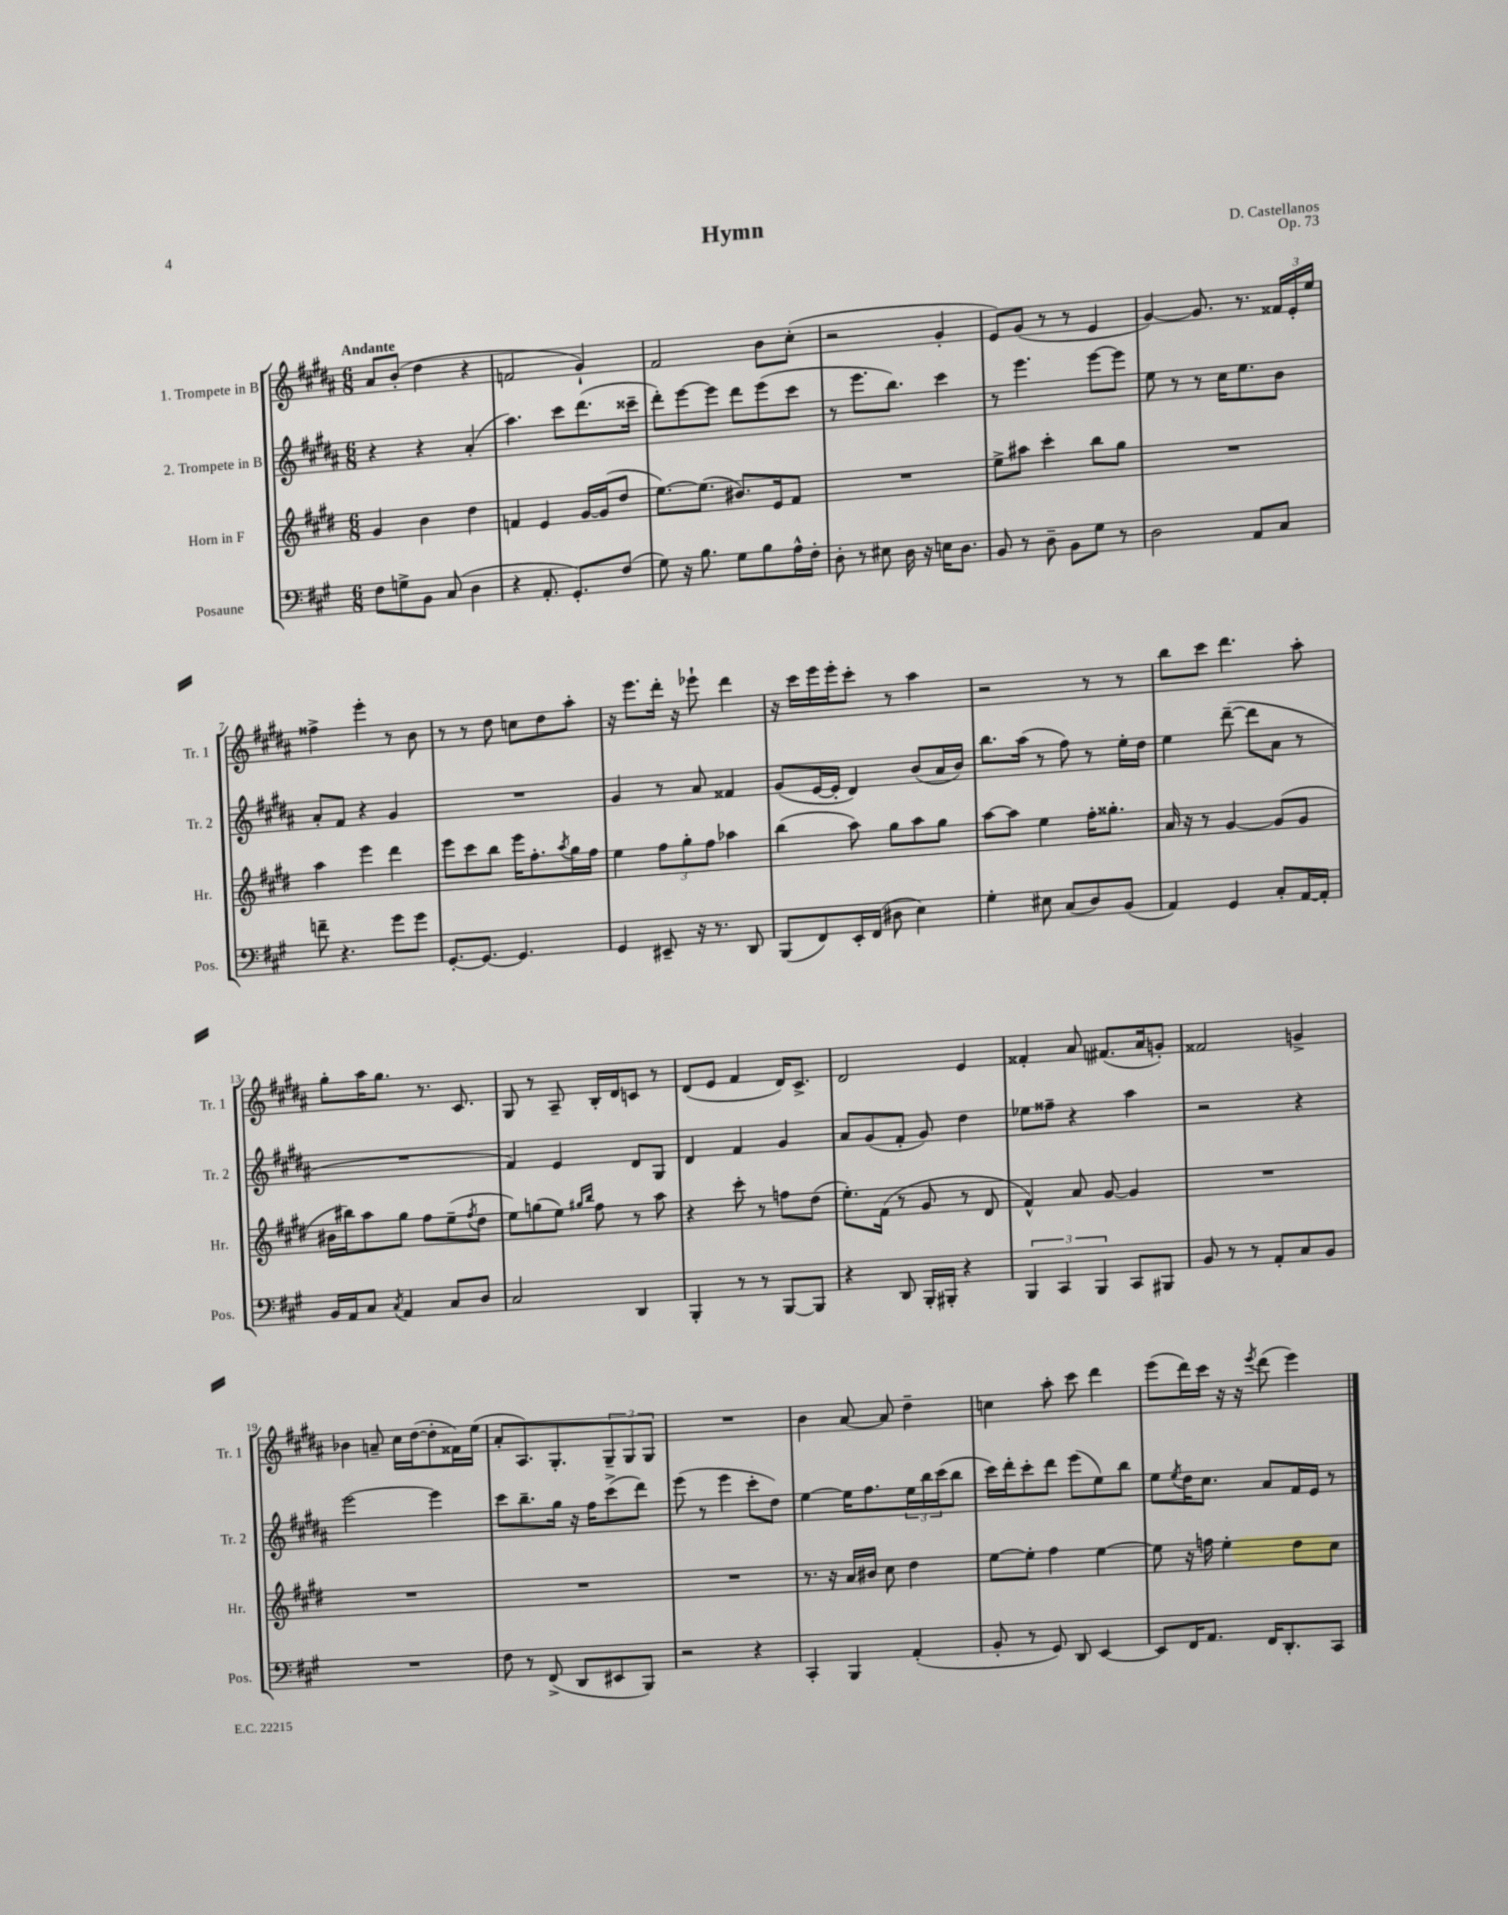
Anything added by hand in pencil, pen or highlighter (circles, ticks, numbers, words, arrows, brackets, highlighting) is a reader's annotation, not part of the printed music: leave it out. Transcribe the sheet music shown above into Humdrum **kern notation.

**kern	**kern	**kern	**kern
*staff4	*staff3	*staff2	*staff1
*clefF4	*clefG2	*clefG2	*clefG2
*k[f#c#g#]	*k[f#c#g#d#]	*k[f#c#g#d#a#]	*k[f#c#g#d#a#]
*M6/8	*M6/8	*M6/8	*M6/8
8F#	4g#	4r	8a#
8G^	.	.	(8b'
8BB	4b	4r	4dd#
(8C#	.	.	.
4D	4dd#	(4a#'	4r
=	=	=	=
4r	4f	4.aa#)	2f
8.AA'	4e	.	.
.	.	8ccc#	.
8.GG#')	.	.	.
.	[16g#	(8.ddd#	4g#`)
.	(16g#]	.	.
(8F#	8dd#	.	.
.	.	16ccc##~	.
=	=	=	=
8G#)	[8.ee)	8ddd#')	2f#
16r	.	[8eee	.
8.B	(8.ee]	.	.
.	.	8eee]	.
8G#	8.b#)	8ddd#	.
8B	.	(8eee	8b
.	16e	.	.
16A^^	8f#	8ccc#	(8cc#'
16F#'	.	.	.
=	=	=	=
8D'	2.r	8r	2r
8r	.	8.eee	.
8E#	.	.	.
.	.	8.bb)	.
16D	.	.	.
16r	.	.	.
16E	.	4ccc#	4g#'
8.D	.	.	.
=	=	=	=
8BB	8ee^	8r	8e)
8r	8aa#	4.eee	(8g#
8D~	4ccc#'	.	8r
8BB	.	.	8r
8G#	8bb	[8eee	4e
8r	8gg#	8eee]	.
=	=	=	=
2D	2.r	8ee	[4g#)
.	.	8r	.
.	.	8r	8.g#]
.	.	16cc#	.
.	.	8.ee	8.r
8AA	.	.	.
8C#	.	8b	24f##
.	.	.	24e'
.	.	.	24ee
=	=	=	=
8f~	4aa	8a#'	4ff##^
4.r	.	8f#	.
.	4eee	4r	4eee'
8g#	4ddd#	4g#	8r
8g#	.	.	8b
=	=	=	=
[8.GG#'	8eee	2.r	8r
.	8ccc#	.	8r
8.GG#_	.	.	.
.	8bb	.	8dd#
4.GG#]	16eee	.	8cc
.	8.ff#'	.	.
.	.	.	8dd#
.	8qaa	.	.
.	16gg#	.	8aa#'
.	16ff#	.	.
=	=	=	=
4GG#	4ee	4g#	16r
.	.	.	8.eee
8EE#~	12ff#	8r	16ddd#'
.	.	.	16r
.	12gg#'	.	.
16r	.	8a#	8eee-`
.	12ff#	.	.
8.r	.	.	.
.	4aa-	4f##	4ddd#
8DD	.	.	.
=	=	=	=
(8BBB	(4bb	(8g#	16r
.	.	.	16ccc#
8FF#)	.	[16e	16eee
.	.	16e']	16eee'
16EE'	8aa)	4d#)	8ccc#'
(16FF#	.	.	.
8D#	8gg#	.	8r
4E)	8aa	(8b	4aa#
.	8gg#	16a#	.
.	.	16b)	.
=	=	=	=
4G#'	[8aa	8.bb	2r
.	8aa]	.	.
.	.	(16aa#	.
8E#	4ee	8r	.
(8C#	.	8ff#)	.
8D)	16ff#'	8r	8r
.	8.gg##'	.	.
(8BB	.	16ee'	8r
.	.	16dd#	.
=	=	=	=
4AA)	16a	4ee	8bb
.	16r	.	.
.	8r	.	8ccc#
4GG#	[4g#	([8ddd#~	4.ddd#
.	.	8ddd#]	.
8C#'	(8g#]	8a#	.
[16AA	8g#	8r	8aa#'
16AA']	.	.	.
=	=	=	=
16BB	16b#	2.r	8gg#'
16AA	16bb#)	.	.
8C#	8aa	.	16aa#
.	.	.	8.gg#
8qC#	.	.	.
4AA	8gg#	.	.
.	8ff#	.	8.r
8C#	(8ee~	.	.
.	.	.	8.c#
.	8qff#	.	.
8D	8dd#	.	.
=	=	=	=
2C#	8ee)	4f#)	8G#
.	(8gg	.	8r
.	8ee)	4e	8A#~
.	16qqgg#	.	.
.	16qqbb	.	.
.	8ff#	.	16B'
.	.	.	16d#
4DD	8r	8d#	8c
.	8aa	8G#	8r
=	=	=	=
4BBB'	4r	4d#	(8d#
.	.	.	8e
8r	8ccc#'	4f#	4f#
8r	8r	.	.
[8BBB	8ff	4g#	16d#)
.	.	.	8.c#^
8BBB]	(8dd#	.	.
=	=	=	=
4r	8.ee')	8a#	2d#
.	.	(8g#	.
.	(16f#	.	.
8DD	8r	8f#'	.
16BBB'	8g#	8g#)	.
16BBB#'	.	.	.
4r	8r	4dd#	4e
.	8d#	.	.
=	=	=	=
6BBB	4f#^^)	8ee-	4f##'
.	.	8ff##~	.
6CC#	.	.	.
.	8a	4r	8a#
6BBB	.	.	.
.	[8g#	.	(8.f#
8CC#	4g#]	4aa#	.
.	.	.	16a#
8BBB#	.	.	8g')
=	=	=	=
8BB	2.r	2r	2f##
8r	.	.	.
8r	.	.	.
8AA'	.	.	.
8C#	.	4r	4g^
8BB	.	.	.
=	=	=	=
2.r	2.r	[2eee	4b-
.	.	.	8a~
.	.	.	16cc#
.	.	.	([16dd#
.	.	4eee]	8dd#']
.	.	.	16f##)
.	.	.	(16ee
=	=	=	=
8F#	2.r	8ccc#	8a#'
8r	.	8.bb~	8.A#)
(8FF#^	.	.	.
.	.	16gg#	8.G#'
8DD	.	16r	.
.	.	16ff#	.
8EE#	.	(8ccc#^	12G#~
.	.	.	12G#
8BBB)	.	8ddd#)	.
.	.	.	12G#
=	=	=	=
2r	2.r	(8eee	2.r
.	.	8r	.
.	.	4eee	.
4r	.	8ccc#'	.
.	.	8dd#)	.
=	=	=	=
4CC#'	8.r	[4ee	4b
.	16r	.	.
4BBB	16a	16ee]	[8a#
.	16b#	8.ff#	.
.	8cc#	.	8a#]
(4AA'	4dd#	24ee	4dd#~
.	.	24bb	.
.	.	(24ccc#	.
.	.	8bb	.
=	=	=	=
8BB'	[8ee	16ccc#)	4cc
.	.	16ddd#'	.
8r	8ee']	8ccc#'	.
8GG#)	4ff#	8ddd#	8aa#'
8DD	.	(8eee	8ccc#
[4EE	[4ee	8ee)	4ddd#
.	.	8bb	.
=	=	=	=
8EE]	8ee]	8ee	(8eee
.	.	8qee	.
16FF#	16r	16dd#	16ddd#)
8.AA	16ff	8.cc#	16ccc#
.	4ee'	.	16r
.	.	.	16r
.	.	.	8qeee
16FF#	.	8a#	(8ddd#
8.DD'	.	.	.
.	8dd#	16f#	4eee)
.	.	16e	.
8CC#	8cc#	8r	.
==	==	==	==
*-	*-	*-	*-
